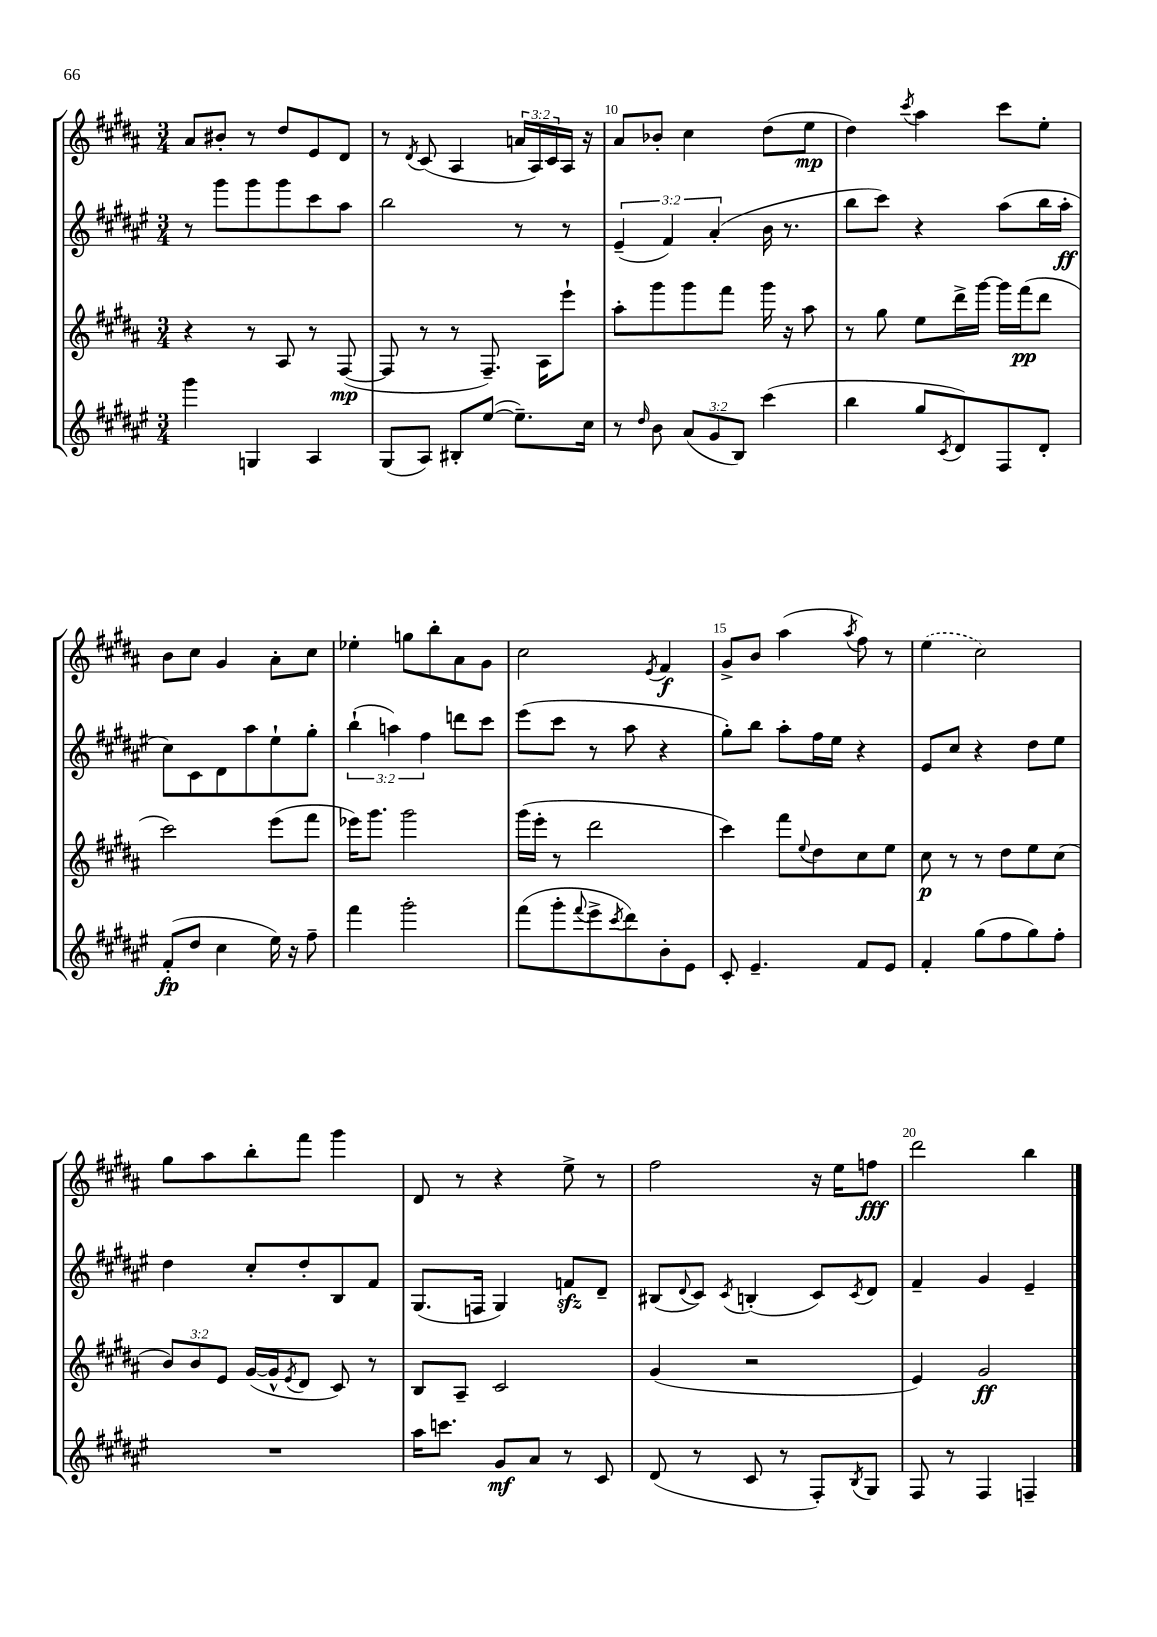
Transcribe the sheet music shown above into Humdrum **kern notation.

**kern	**kern	**kern	**kern
*staff4	*staff3	*staff2	*staff1
*clefG2	*clefG2	*clefG2	*clefG2
*k[f#c#g#d#a#e#]	*k[f#c#g#d#a#]	*k[f#c#g#d#a#e#]	*k[f#c#g#d#a#]
*M3/4	*M3/4	*M3/4	*M3/4
4ggg#	4r	8r	8a#
.	.	8ggg#	8b#'
4G	8r	8ggg#	8r
.	8A#	8ggg#	8dd#
4A#	8r	8ccc#	8e
.	([8F#	8aa#	8d#
=	=	=	=
(8G#	8F#]	2bb	8r
.	.	.	8qd#
8A#)	8r	.	(8c#
8B#'	8r	.	4A#
([8ee#	8.F#~)	.	.
8.ee#~])	.	8r	24a
.	.	.	24A#)
.	16A#	.	.
.	.	.	24c#
.	8eee`	8r	16A#
16cc#	.	.	16r
=	=	=	=
8r	8aa#'	(6e#~	8a#
16qqdd#	.	.	.
8b	8ggg#	.	8b-'
.	.	6f#)	.
(12a#	8ggg#	.	4cc#
12g#	.	(6a#'	.
.	8fff#	.	.
12B)	.	.	.
(4ccc#	16ggg#	16b	(8dd#
.	16r	8.r	.
.	8aa#	.	8ee
=	=	=	=
4bb	8r	8bb	4dd#)
.	8gg#	8ccc#)	.
.	.	.	8qccc#
8gg#	8ee	4r	4aa#
8qc#	.	.	.
8d#)	16ddd#^	.	.
.	[16ggg#	.	.
8F#	16ggg#]	(8aa#	8ccc#
.	(16fff#	.	.
8d#'	8ddd#	16bb	8ee'
.	.	16aa#'	.
=	=	=	=
(8f#'	2ccc#)	8cc#)	8b
8dd#	.	8c#	8cc#
4cc#	.	8d#	4g#
.	.	8aa#	.
16ee#)	(8eee	8ee#`	8a#'
16r	.	.	.
8ff#~	8fff#	8gg#'	8cc#
=	=	=	=
4fff#	16eee-)	(6bb`	4ee-'
.	8.ggg#	.	.
.	.	6aa)	.
2ggg#'	2ggg#	.	8gg
.	.	6ff#	.
.	.	.	8bb'
.	.	8ddd	8a#
.	.	8ccc#	8g#
=	=	=	=
(8fff#	(16ggg#	(8eee#	2cc#
.	16eee'	.	.
8ggg#'	8r	8ccc#	.
8qqfff#	.	.	.
8eee#^	2ddd#	8r	.
8qccc#	.	.	.
8ddd#)	.	8aa#	.
.	.	.	8qe
8b'	.	4r	4f#
8e#	.	.	.
=	=	=	=
8c#'	4ccc#)	8gg#')	8g#^
4.e#~	.	8bb	8b
.	8fff#	8aa#'	(4aa#
.	8qqee	.	.
.	8dd#	16ff#	.
.	.	16ee#	.
.	.	.	8qaa#
8f#	8cc#	4r	8ff#)
8e#	8ee	.	8r
=	=	=	=
4f#'	8cc#	8e#	(4ee
.	8r	8cc#	.
(8gg#	8r	4r	2cc#)
8ff#	8dd#	.	.
8gg#)	8ee	8dd#	.
8ff#'	(8cc#	8ee#	.
=	=	=	=
2.r	12b)	4dd#	8gg#
.	12b	.	.
.	.	.	8aa#
.	12e	.	.
.	([16g#	8cc#'	8bb'
.	16g#^^]	.	.
.	8qe	.	.
.	8d#	8dd#'	8fff#
.	8c#)	8B	4ggg#
.	8r	8f#	.
=	=	=	=
16aa#	8B	(8.G#	8d#
8.ccc	.	.	.
.	8A#~	.	8r
.	.	16F	.
8g#	2c#	4G#)	4r
8a#	.	.	.
8r	.	8f	8ee^
8c#	.	8d#~	8r
=	=	=	=
(8d#	(4g#	(8B#	2ff#
.	.	8qqd#	.
8r	.	8c#)	.
.	.	8qc#	.
8c#	2r	(4B'	.
8r	.	.	.
8F#')	.	8c#)	16r
.	.	.	16ee
8qB	.	8qc#	.
8G#	.	8d#	8ff
=	=	=	=
8F#	4e)	4f#~	2ddd#
8r	.	.	.
4F#	2g#	4g#	.
4F~	.	4e#~	4bb
==	==	==	==
*-	*-	*-	*-
